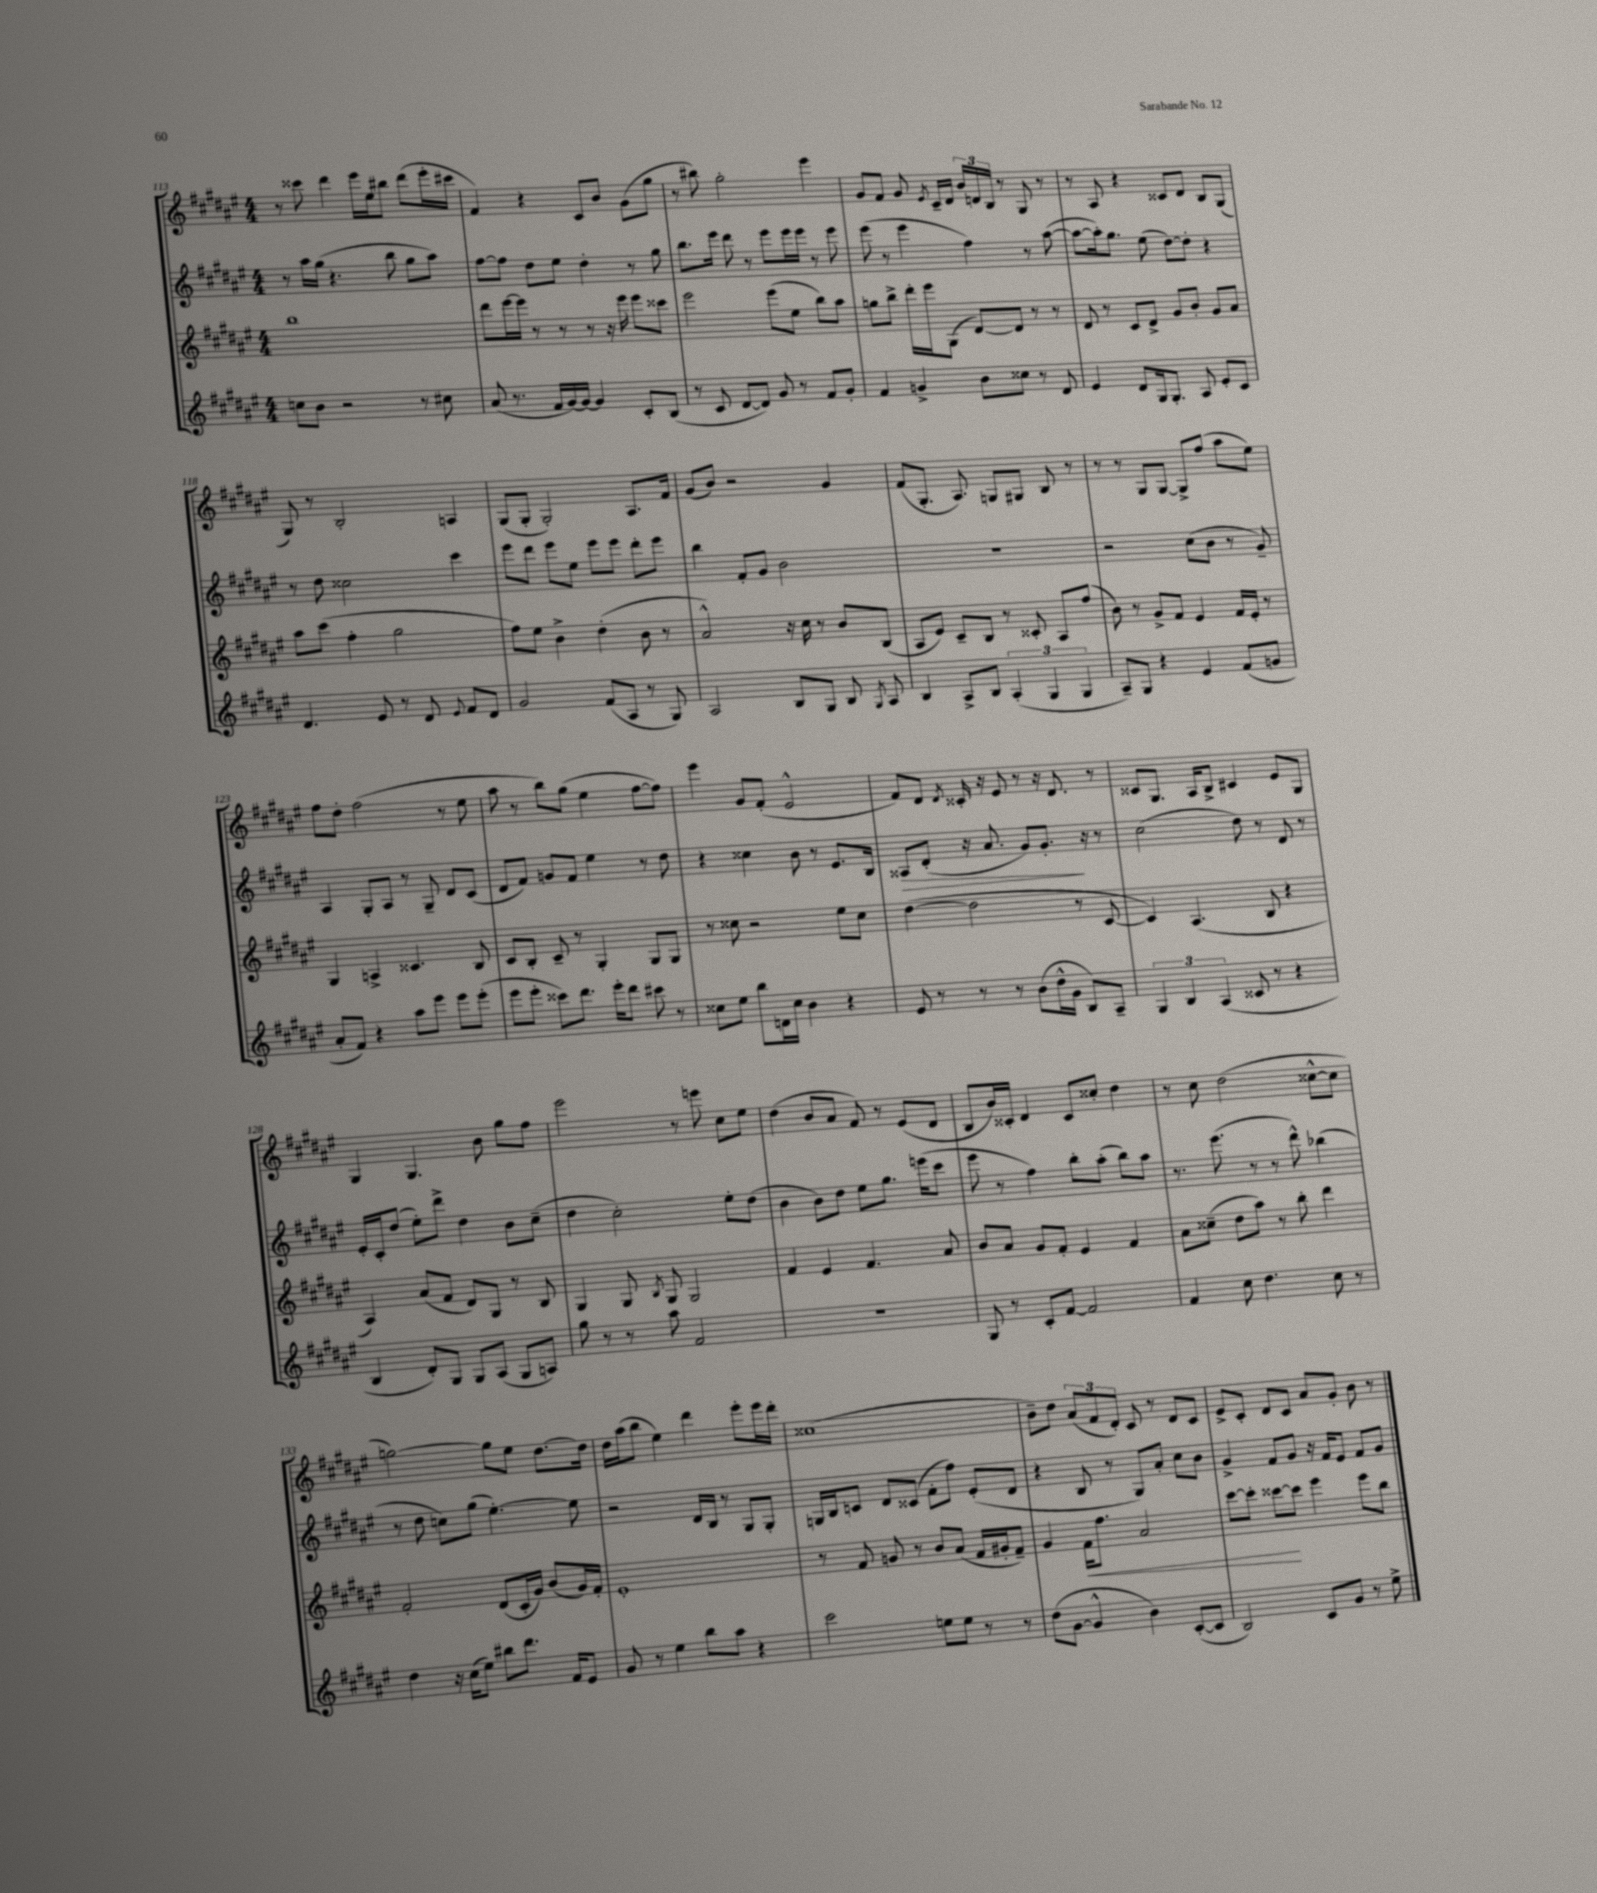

**kern	**kern	**kern	**kern
*staff4	*staff3	*staff2	*staff1
*clefG2	*clefG2	*clefG2	*clefG2
*k[f#c#g#d#a#e#]	*k[f#c#g#d#a#e#]	*k[f#c#g#d#a#e#]	*k[f#c#g#d#a#e#]
*M4/4	*M4/4	*M4/4	*M4/4
8cc	1bb	8r	8r
8b	.	16aa#	8ccc##
.	.	(16gg#	.
2r	.	4.r	4ddd#
.	.	.	16eee#
.	.	.	16ee#
.	.	8bb	8bb#
8r	.	8gg#	(8ddd#
8cc#	.	8aa#)	16eee#'
.	.	.	16ccc#
=	=	=	=
(8a#	8ddd#	[8ff#	4f#)
8.r	[16eee#	8ff#]	.
.	16eee#]	.	.
.	8r	8dd#	4r
16f#	.	.	.
[16g#)	8r	8ee#	.
16g#_	.	.	.
4g#]	8r	4dd#'	8c#
.	16r	.	8b
.	16eee#	.	.
8c#'	8eee#	8r	(8g#
(8B	8ccc##	8gg#	8gg#
=	=	=	=
8r	2eee#	8.bb	8r
8c#	.	.	8bb#)
.	.	16eee#	.
[8d#	.	8ddd#	2gg#'
8d#])	.	8r	.
8g#	(8eee#	8eee#	.
8r	8ee#	16eee#	.
.	.	16eee#	.
8f#	8bb)	8r	4eee#
8g#'	8aa#	8eee#	.
=	=	=	=
4f#	8gg	(8eee#	8g#
.	8bb^	8r	8f#
4g^	16ddd#'	4eee#	8g#
.	16eee#	.	.
.	.	.	8qe#
.	(8G#	.	16c#~
.	.	.	16d#
8b	[8d#)	4ff#)	24b
.	.	.	24d
.	.	.	24B
8cc##	8d#]	.	8r
8r	8r	8r	8G#
8d#	8r	([8aa#	8r
=	=	=	=
4e#	8d#	8aa#_	8r
.	8r	16aa#'])	8A#
.	.	8.gg#	.
8d#	8c#	.	4r
16G#	8d#^	(8ee#	.
8.G#'	.	.	.
.	8g#	[8dd#)	8c##
8A#	8b'	8dd#']	8d#
8e#'	8g#	4r	8B
8c#	8a#	.	(8G#
=	=	=	=
4.d#	8aa#	8r	8G#)
.	(8ccc#	8dd#	8r
.	4ff#'	2cc##	2B'
8e#	.	.	.
8r	2gg#	.	.
8d#	.	.	.
8qqe#	.	.	.
8f#	.	4ccc#	4A
8d#	.	.	.
=	=	=	=
2g#	8ff#)	8eee#	(8G#
.	8ee#	8ddd#	8G#'
.	4b^	8eee#	2G#')
.	.	8ee#	.
(8f#	(4dd#'	8eee#	.
8A#	.	8eee#	.
8r	8b	8ddd#'	8.A#
8G#)	8r	8eee#	.
.	.	.	16f#
=	=	=	=
2A#	2a#^^)	4bb	(8g#
.	.	.	8b)
.	.	8f#'	2r
.	.	8g#	.
8B	16r	2b	.
.	16cc#	.	.
8G#	8r	.	.
8B	8b	.	4g#
8qG#	.	.	.
8A#	(8B	.	.
=	=	=	=
4B	8A#	1r	(8f#
.	8e#)	.	8.G#'
8A#^	8c#~	.	.
.	.	.	8.A#)
8B	8B	.	.
(6A#'	8r	.	8G
.	8c##'	.	8G#
6G#	.	.	.
.	8A#	.	8B
6G#	.	.	.
.	(8ff#	.	8r
=	=	=	=
8A#~)	8b)	2r	8r
8G#	8r	.	8r
4r	8g#^	.	8G#
.	8f#	.	[8G#
4e#	4e#	(8cc#	8G#^]
.	.	8b	(8ff#
(8f#	16f#	8r	8aa#
.	16e#'	.	.
8g	8r	8g#~)	8ee#)
=	=	=	=
8a#'	4G#	4A#	8ff#
8f#)	.	.	8dd#'
4r	4A^	8G#'	(2ff#
.	.	8A#	.
8aa#	4.c##	8r	.
8eee#	.	8G#~	.
8eee#	.	8d#	8r
(8eee#'	8B	(8c#	8ee#
=	=	=	=
8eee#	8c#	8d#	8aa#
8eee#'	8B'	8f#)	8r
8ccc##)	8c#~	8g	8bb)
8.ddd#	8r	8f#	(8gg#
.	4G#'	4ee#	4ee#
16eee#'	.	.	.
8ddd#	.	.	.
8ccc#	8G#	8r	[8ff#
8r	8G#	8dd#	8ff#])
=	=	=	=
8cc##	8r	4r	4eee#
8ee#	8cc##	.	.
8bb	2r	4cc##	8g#
16d	.	.	(8f#'
16cc##	.	.	.
4b	.	8b	2e#^^
.	.	8r	.
4r	8ee#	8.e#	.
.	8cc##	.	.
.	.	16B	.
=	=	=	=
8e#	([4dd#	8A##	8f#)
8r	.	(8d#'	8d#
.	.	.	8qd#
8r	2dd#]	16r	16c##'
.	.	8.a#	16r
8r	.	.	8e#
(8b	.	8g#)	8r
16dd#^^	.	8.g#'	16r
16g#	.	.	8.d#
8B)	8r	.	.
.	.	16r	.
8A#~	[8c#	8r	8r
=	=	=	=
6G#	4c#])	(2cc#	8c##
.	.	.	8.G#
6B	.	.	.
.	(4.A#	.	.
.	.	.	16A#
(6A#	.	.	.
.	.	.	8B^
8c##	.	8dd#)	4c#
8r	8B	8r	.
4r	4r	8d#	8e#
.	.	8r	8G#
=	=	=	=
4B	4A#)	16e#'	4G#
.	.	16c#'	.
.	.	(8dd#	.
8d#')	(8a#	8ee#')	4.G#
8G#	8f#	8ddd#^	.
8G#	8d#)	4dd#	.
(8A#	8G#	.	8b
8G#	8r	8b	8gg#
8A)	8B	(8cc#~	8ff#
=	=	=	=
8gg#	4G#	4dd#	2eee#
8r	.	.	.
8r	8G#	2cc#')	.
.	8qB	.	.
8aa#	8G#	.	.
2f#	2G#	.	8r
.	.	.	8eee
.	.	8ee#'	8cc#
.	.	(8dd#	8ee#
=	=	=	=
1r	4f#	4b	(4dd#
.	4e#	8b)	8b
.	.	8dd#	8a#
.	4.f#	8ee#	8f#)
.	.	8.gg#	8r
.	.	.	(8e#
.	.	(16eee	.
.	8a#	8ccc#	8d#
=	=	=	=
8G#	8b	8eee#	8B
8r	8a#	8r	16b)
.	.	.	16c##'
8c#'	8g#	4ff#)	4d#
[8f#	8f#'	.	.
2f#]	4e#	8bb'	8c##
.	.	(8aa#'	8cc##'
.	4f#	8bb)	4dd#
.	.	8aa#	.
=	=	=	=
4f#	8a#	8.r	8r
.	(8cc##~	.	8cc#
.	.	(8.eee#	.
8cc#	8dd#	.	(2dd#
4.dd#	8aa#)	8r	.
.	8r	8r	.
.	8bb'	8ddd#^^)	.
8cc#	4ddd#	(4bb-	[8cc##^^
8r	.	.	8cc##]
=	=	=	=
4dd#	2f#'	8r	[2gg)
.	.	8dd#	.
16r	.	8cc)	.
(16cc#	.	.	.
8ee#)	.	(8gg#	.
8bb#	(8d#	[4.ee#')	8gg]
8.ddd#	16c#'	.	8ee#
.	16g#)	.	.
.	(8b	.	[8.dd#
16f#	.	.	.
8e#	16g#)	8ee#]	.
.	16f#'	.	16dd#]
=	=	=	=
8g#	1e#'	2r	16dd#
.	.	.	(16aa#
8r	.	.	8bb
4ee#	.	.	4ee#)
8bb	.	16d#	4ddd#
.	.	16B	.
8aa#	.	8r	.
4r	.	8G#	8eee#'
.	.	8G#'	16eee#
.	.	.	16ddd#'
=	=	=	=
2ccc#	8r	16G	(1cc##
.	.	16B	.
.	8f#	8c	.
.	8g	8d#	.
.	8r	(8c##	.
8ee	8b	8f#'	.
8ee	(8a#	8ff#)	.
8r	16f#	(8e#'	.
.	16g#'	.	.
8r	8f#~)	8d#	.
=	=	=	=
(8dd#	4g#	4r	8b~)
[8g#	.	.	8dd#
4g#^^]	16f#	8B	(12a#
.	8.ff#	.	.
.	.	.	12f#
.	.	8r	.
.	.	.	12d#')
4b)	2a#	8G#)	8c#
.	.	8a#'	8r
([8c#'	.	8cc#	8d#
8c#]	.	8b	8c#
=	=	=	=
2B)	[8ccc#	4g#^	8e#^
.	8ccc#']	.	8c#'
.	[8ccc##	8f#	8d#
.	8ccc##]	8g#	8c#
8c#	4eee#	16r	8a#
.	.	16f#	.
8g#	.	8e#	8g#'
8r	8eee#	8f#	8b
8ee#^	8bb	8g#	8r
==	==	==	==
*-	*-	*-	*-
